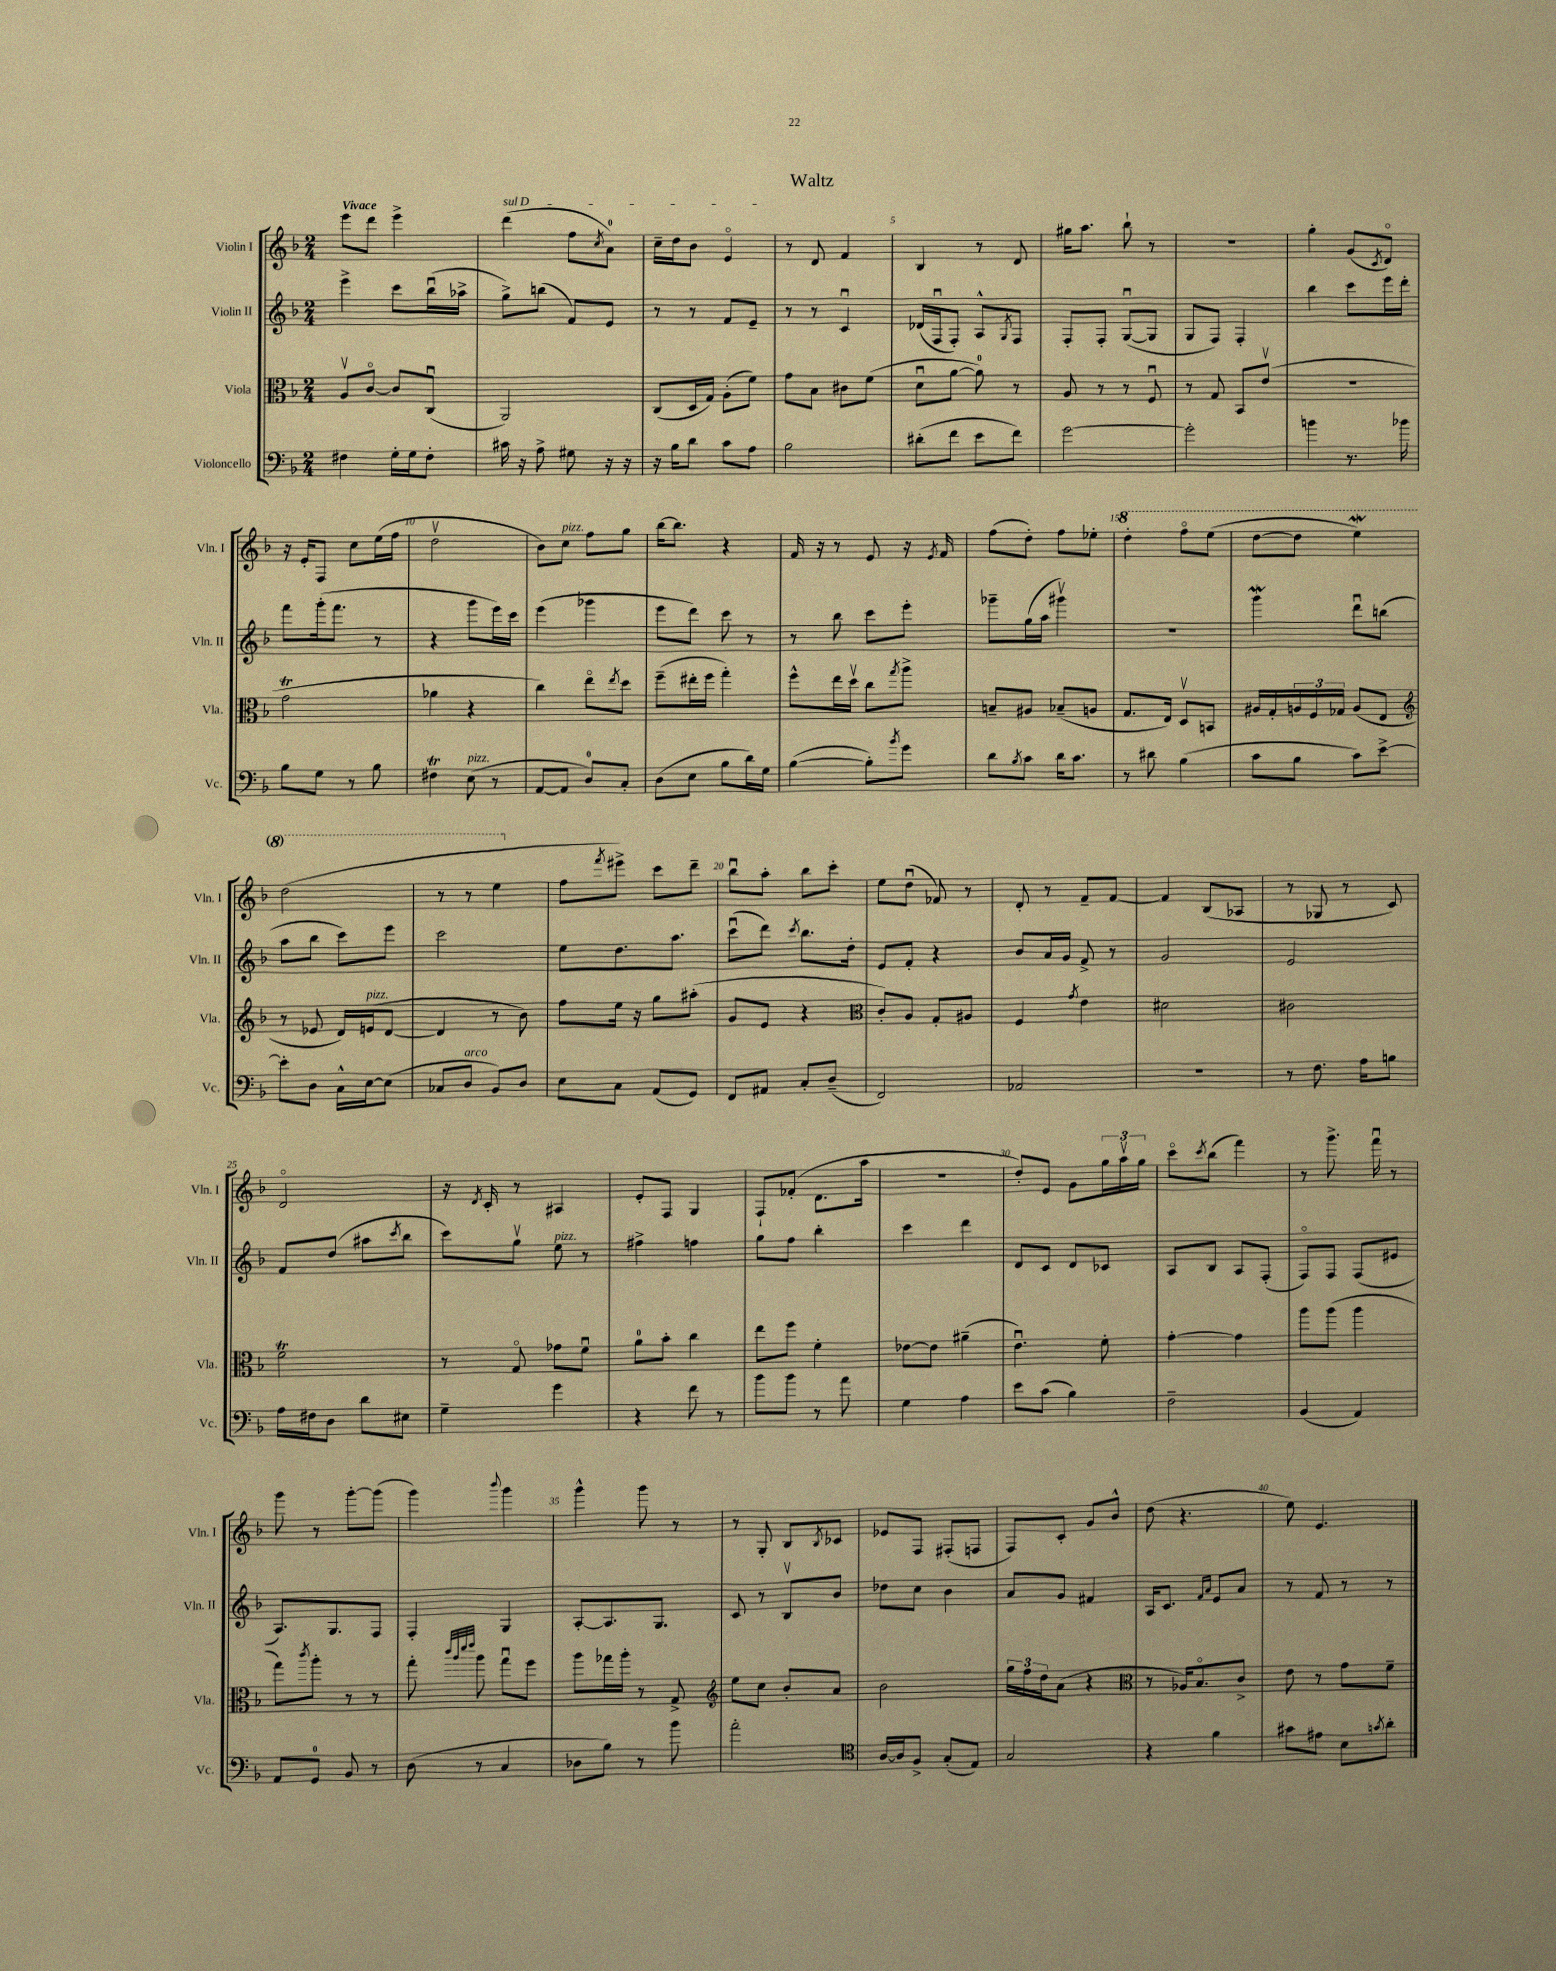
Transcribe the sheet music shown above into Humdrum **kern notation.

**kern	**kern	**kern	**kern
*staff4	*staff3	*staff2	*staff1
*clefF4	*clefC3	*clefG2	*clefG2
*k[b-]	*k[b-]	*k[b-]	*k[b-]
*M2/4	*M2/4	*M2/4	*M2/4
4F#	8Av	4eee^	8eee
.	[8co	.	8ddd
16G'	8c]	8ccc	4eee^
16G	.	.	.
8F#'	(8Cu	(16bb-u	.
.	.	16aa-^	.
=	=	=	=
16c#	2AA)	8gg^)	(4ddd
16r	.	.	.
8A^	.	(8bb	.
8G#	.	8f)	8ff
.	.	.	8qcc
16r	.	8e	8a)
16r	.	.	.
=	=	=	=
16r	(8C	8r	16cc~
16B-	.	.	16dd
8d	16D	8r	8b-
.	16G)	.	.
8c	(8A'	8f	4eo
8A	8f)	8e~	.
=	=	=	=
2B-	8g	8r	8r
.	8B-	8r	8d
.	8c#	4cu	4f
.	(8f	.	.
=	=	=	=
(8d#'	8du	(16d-	4B-
.	.	16Fu	.
8f	[8a	8F')	.
8e	8a])	8A^^	8r
.	.	8qG	.
8f)	8r	8F	8d
=	=	=	=
[2g	8A	8F'	16gg#
.	.	.	8.aa
.	8r	8F'	.
.	8r	([8Gu	8bb-`
.	8Fu	8G]	8r
=	=	=	=
2g']	8r	8G	2r
.	8G	8F)	.
.	8BB-	4F'	.
.	(8ev	.	.
=	=	=	=
4b	2r	4bb-	4gg'
8.r	.	8ccc	(8g
.	.	.	8qc
.	.	16eee	8do)
16b-	.	16ddd'	.
=	=	=	=
8B-	2g	8fff	16r
.	.	.	16e'
8G	.	(16ggg'	8F
.	.	8.fff	.
8r	.	.	8cc
8B-	.	8r	(16ee
.	.	.	16ff
=	=	=	=
4F#	4a-	4r	2ddv
(8E	4r	8ggg	.
8r	.	16eee)	.
.	.	16ccc	.
=	=	=	=
[8AA	4cc)	(4eee	8b-)
8AA]	.	.	8cc
8D)	8eeo	4ggg-	8ff
.	8qee	.	.
8C'	8dd	.	8gg
=	=	=	=
(8D	(8ff~	8eee	[16bb-
.	.	.	8.bb-]
8E	16ee#'	8ddd)	.
.	16ff	.	.
8B-	4gg')	8ccc	4r
16d)	.	8r	.
16G	.	.	.
=	=	=	=
([4B-	8ff^^	8r	16f
.	.	.	16r
.	16ee	8bb-	8r
.	16ddv	.	.
8B-'])	8cc	8ccc	8e
8qb-	8qgg	.	.
8g	8aa^	8eee'	16r
.	.	.	8qe
.	.	.	16f
=	=	=	=
8d	8B~	8ggg-~	(8ff
8qB-	.	.	.
8c	8A#	(16gg	8dd')
.	.	16aa	.
16d	(8B-~	4ggg#v)	8ff
8.c	.	.	.
.	8A	.	8ee-'
=	=	=	=
8r	8.G	2r	4ddd'
8d#	.	.	.
.	16E)	.	.
(4B-	8Dv	.	8fffo
.	8BB	.	(8eee
=	=	=	=
8c	16A#	4ggg	[8ddd
.	16G'	.	.
8B-	24A	.	8ddd]
.	24F	.	.
.	24G-	.	.
8c)	(8A	8dddu	4eee)
[8e^	8E	(8bb	.
=	=	=	=
*	*clefG2	*	*
8e']	8r	8aa	(2ddd
8D	8e-	8bb-	.
16C^^	16d)	8ccc)	.
[16E	(16e	.	.
(8E]	[8d	8eee	.
=	=	=	=
8C-	4d]	2ccc	8r
8D	.	.	8r
8BB-)	8r	.	4eee
8D	8b-)	.	.
=	=	=	=
8E	8ff	8ee	8ff
.	.	.	8qfff
8C	16ee	8.dd	8eee#^)
.	16r	.	.
(8AA	8gg	.	8ccc
.	.	8.aa	.
8GG)	(8aa#'	.	8ddd~
=	=	=	=
8FF	8g	(8cccu	8bb-u
8AA#	8e	8ddd)	8aa'
.	.	8qccc	.
8C'	4r	8.bb-	8bb-
(8D~	.	.	8ccc'
.	.	16dd'	.
=	=	=	=
*	*clefC3	*	*
2FF)	8c')	8e	8ee
.	8A	8f'	(8ddu
.	8G'	4r	8f-)
.	8A#	.	8r
=	=	=	=
2AA-	4F	8b-	8d'
.	.	16a	8r
.	.	16g	.
.	8qg	.	.
.	4e	8f^	8f~
.	.	8r	[8f
=	=	=	=
2r	2d#	2g	4f]
.	.	.	(8B-
.	.	.	8A-
=	=	=	=
8r	2c#	2e	8r
8.F	.	.	8G-
.	.	.	8r
16A	.	.	.
8B	.	.	8c)
=	=	=	=
16A	2f	8f	2do
16F#	.	.	.
8D	.	(8dd	.
8d	.	8aa#	.
.	.	8qccc	.
8E#	.	8bb-	.
=	=	=	=
4G~	8r	8ccc)	16r
.	.	.	8qd
.	.	.	16c'
.	8Go	8ggv	8r
4g	8g-	8ee	4A#
.	8fu	8r	.
=	=	=	=
4r	8a	4ff#^	8e'
.	8b-'	.	8F
8f	4cc	4ff	4G
8r	.	.	.
=	=	=	=
8b-	8ee	8gg	8F`
8b-	8ff	8ff	(8f-'
8r	4f'	4bb-'	8.d
8a	.	.	.
.	.	.	16aa
=	=	=	=
4G	[8e-	4ccc	2r
.	8e-]	.	.
4A	(4a#~	4ddd	.
=	=	=	=
8e	4.eu)	8d	8dd')
(8c	.	8c	8e
4B-)	.	8d	8g
.	8f'	8c-	24gg
.	.	.	24aav
.	.	.	24gg
=	=	=	=
2F~	[4g'	8A	8ccco
.	.	.	8qccc
.	.	8B-	(8bb-
.	4g]	8A	4fff)
.	.	(8F'	.
=	=	=	=
(4BB-	8aa	8Fo)	8r
.	(8aa	8F	8.ggg^
4AA)	4aa	(8F	.
.	.	.	16fffu
.	.	8e#	8r
=	=	=	=
8AA	8gg)	8.A)	8ggg
.	8qccc	.	.
8GG	8aa'	.	8r
.	.	8.G	.
8BB-	8r	.	[8ggg'
8r	8r	8F	(8ggg]
=	=	=	=
(8D	8gg'	4F'	4ggg)
.	32qqccc	.	.
.	32qqaa	.	.
.	32qqddd	.	.
.	32qqeee	.	.
8r	8aa	.	.
.	.	.	8qqbbb-
4C	8ggu	4G	4ggg
.	8ff	.	.
=	=	=	=
8D-	8aa	[8A'	4ggg^^
8B-)	16gg-	8.A]	.
.	16aa'	.	.
8r	8r	.	8ggg
.	.	8.G	.
8b-	8G^	.	8r
=	=	=	=
*	*clefG2	*	*
2a'	8ee	8c	8r
.	8cc	8r	8G'
.	8b-'	8B-v	8B-
.	.	.	8qB-
.	8a	8b-	8c-
=	=	=	=
*clefC4	*	*	*
[16A	2b-	8dd-	8e-
16A]	.	.	.
8F^	.	8cc	8F
(8G'	.	4b-	(8F#'
8E)	.	.	8F
=	=	=	=
2G	24gg	8a	8F)
.	24ff	.	.
.	24dd	.	.
.	(8a	8g	8c'
.	4r	4f#	8g
.	.	.	8b-^^
=	=	=	=
*	*clefC3	*	*
4r	8r	16A	(8dd
.	.	8.c	.
.	16A-)	.	4.r
.	8.B-o	.	.
.	.	16qqf	.
.	.	16qqa	.
4f	.	8e	.
.	8c^	8a	.
=	=	=	=
8g#	8e	8r	8ee)
8e#	8r	8f	4.e
8B-	8g	8r	.
8qg	.	.	.
8a'	8f~	8r	.
==	==	==	==
*-	*-	*-	*-
